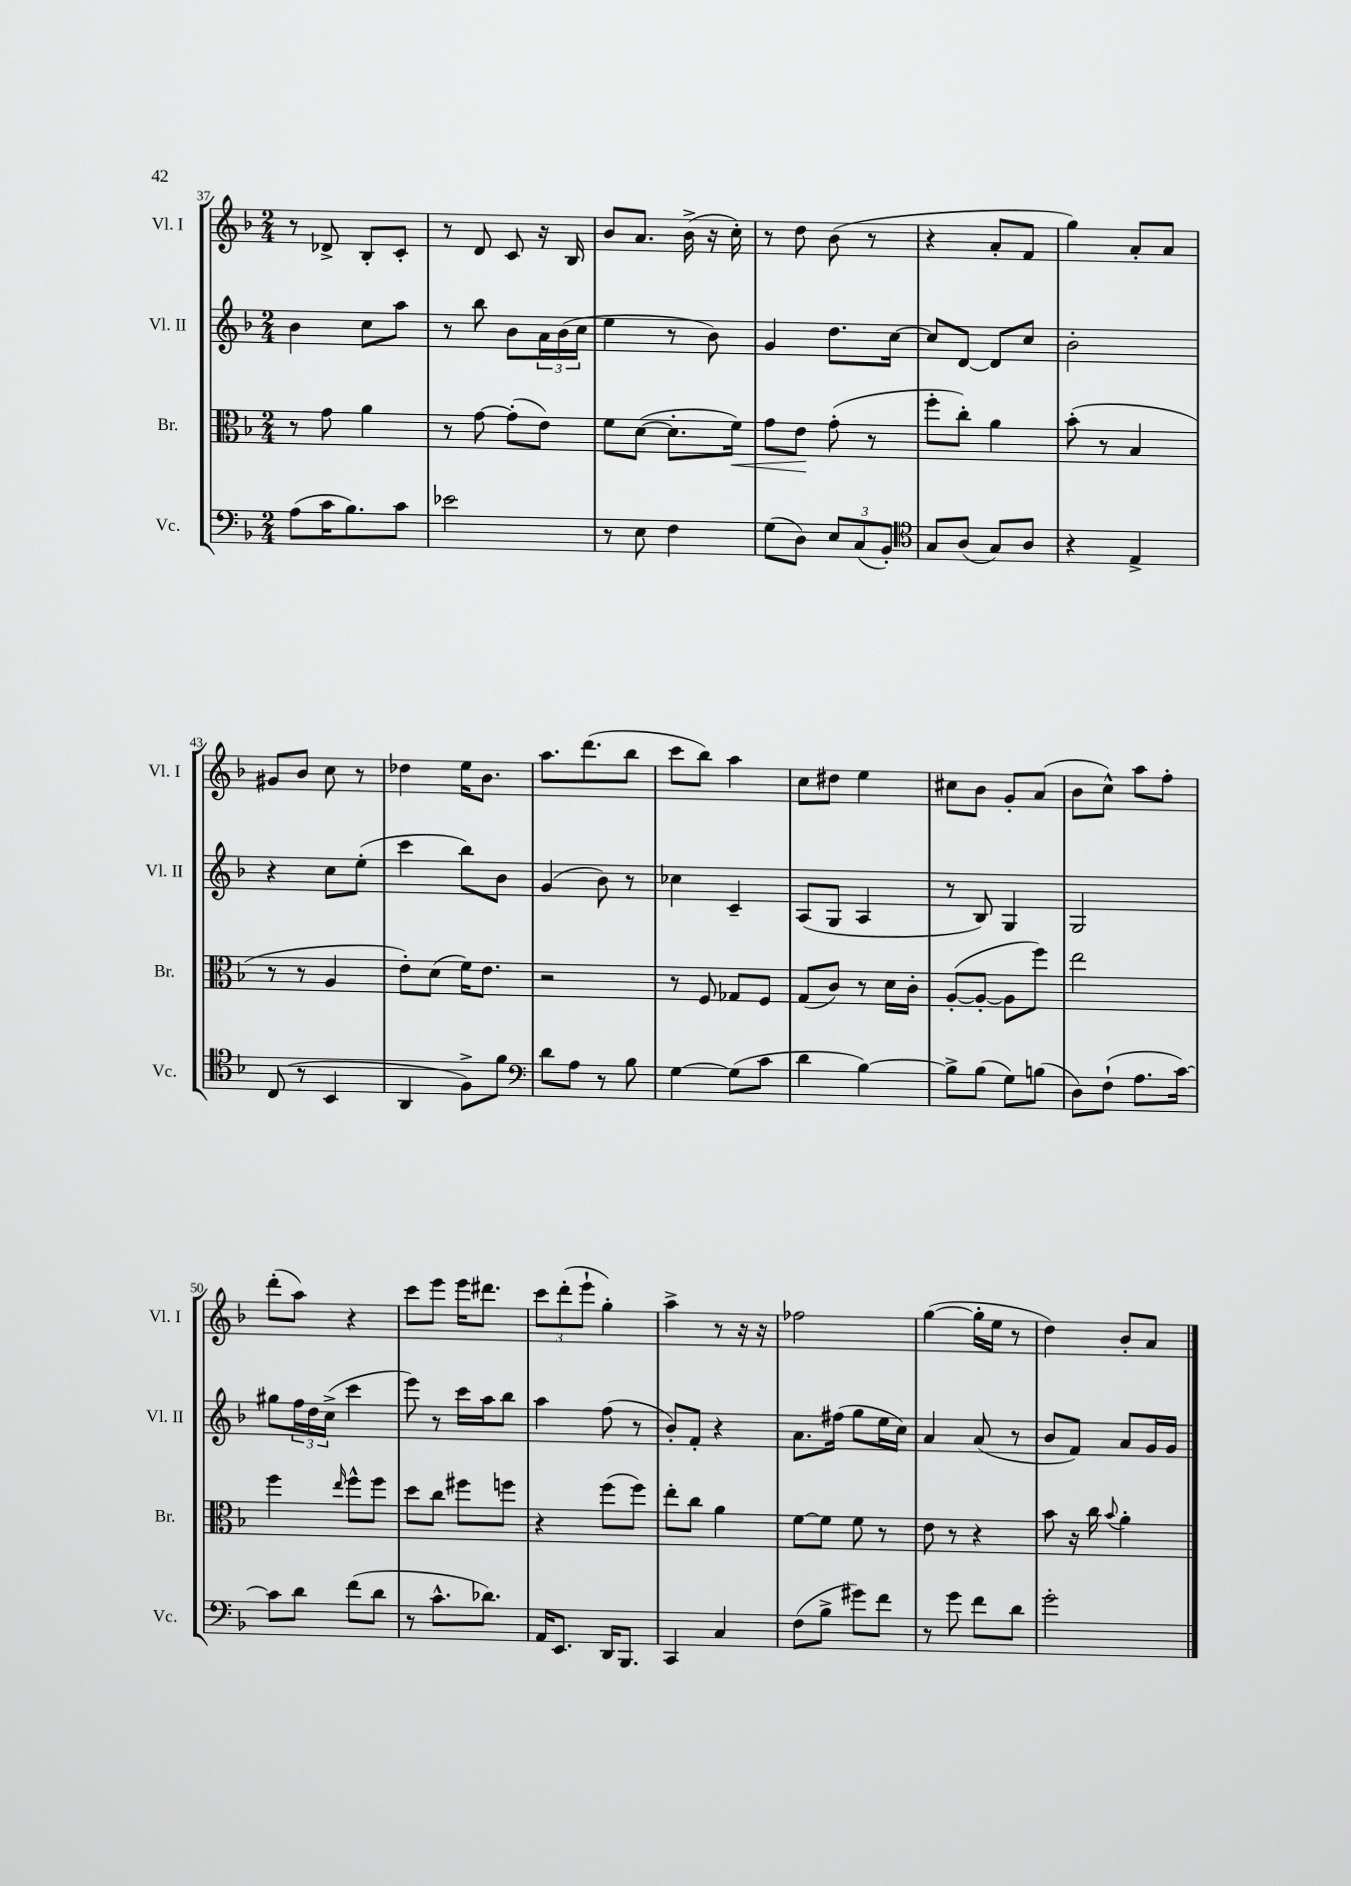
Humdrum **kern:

**kern	**kern	**dynam	**kern	**kern
*part4	*part3	*part3	*part2	*part1
*staff4	*staff3	*staff3	*staff2	*staff1
*I"Vc.	*I"Br.	*	*I"Vl. II	*I"Vl. I
*I'Vc.	*I'Br.	*	*I'Vl. II	*I'Vl. I
*clefF4	*clefC3	*	*clefG2	*clefG2
*k[b-]	*k[b-]	*	*k[b-]	*k[b-]
*M2/4	*M2/4	*	*M2/4	*M2/4
=37	=37	=37	=37	=37
(8A\L	8r	.	4b-\	8r
16c\K	8g\	.	.	8d-X^/
8.B-\)	.	.	.	.
.	4a\	.	8cc\L	8B-'/L
8c\J	.	.	8aa\J	8c'/J
=38	=38	=38	=38	=38
2e-X\	8r	.	8r	8r
.	[8g\	.	8bb-\	8d/
.	(8g'\L]	.	8b-\L	8c/
.	8e\J)	.	24a\L	16r
.	.	.	(24b-\	.
.	.	.	.	16B-/
.	.	.	24cc\JJ	.
=39	=39	=39	=39	=39
8r	8f\L	.	4ee\	8b-/L
8E\	([8d\J	.	.	8.a/J
4F\	8.d'\L]	.	8r	.
.	.	.	.	(16b-^\
.	.	.	8b-\)	16r
!	!	!LO:HP:b	!	!
.	16f\Jk)	<	.	16cc'\)
=40	=40	=40	=40	=40
(8G\L	8g\L	.	4g/	8r
8D\J)	8e\J	.	.	8dd\
12E/L	(8g'\	[	8.dd\L	(8b-\
(12C/	.	.	.	.
.	8r	.	.	8r
12BB-'/J)	.	.	.	.
.	.	.	[16cc\Jk	.
=41	=41	=41	=41	=41
*clefC4	*	*	*	*
8G/L	8ff'\L	.	8cc/L]	4r
(8A/J	8cc'\J)	.	[8d/J	.
8G/L)	4a\	.	8d/L]	8a'/L
8A/J	.	.	8cc/J	8f/J
=42	=42	=42	=42	=42
4r	(8b-'\	.	2b-'\	4gg\)
.	8r	.	.	.
4E^/	4B-/	.	.	8a'/L
.	.	.	.	8a/J
!!LO:LB:g=z
=43	=43	=43	=43	=43
(8C/	8r	.	4r	8g#X/L
8r	8r	.	.	8b-/J
4BB-/	4A/	.	8cc\L	8cc\
.	.	.	(8ee'\J	8r
=44	=44	=44	=44	=44
4AA/	8e'\L)	.	4ccc\	4dd-X\
.	(8d\J	.	.	.
8F^\L)	16f\KL)	.	8bb-\L)	16ee\KL
.	8.e\J	.	.	8.b-\J
8f\J	.	.	8b-\J	.
=45	=45	=45	=45	=45
*clefF4	*	*	*	*
8d\L	2r	.	(4g/	8.aa\L
8A\J	.	.	.	.
.	.	.	.	(8.ddd\
8r	.	.	8b-\)	.
8B-\	.	.	8r	8bb-\J
=46	=46	=46	=46	=46
[4G\	8r	.	4cc-X\	8ccc\L
.	8F/	.	.	8bb-\J)
(8G\L]	8G-X/L	.	4c~/	4aa\
8c\J	8F/J	.	.	.
=47	=47	=47	=47	=47
4d\	(8G/L	.	(8A/L	8cc\L
.	8c/J)	.	8G/J	8dd#X\J
[4B-\)	8r	.	4A/	4ee\
.	16d\LL	.	.	.
.	16c'\JJ	.	.	.
=48	=48	=48	=48	=48
8B-^\L]	([8A'/L	.	8r	8cc#X\L
(8B-\J	8A'/J_	.	8B-/)	8b-\J
8G\L)	8A\L]	.	4G/	8g'/L
(8Bn\J	8ff\J)	.	.	(8a/J
=49	=49	=49	=49	=49
8D\L)	2ee\	.	2G/	8b-\L
(8F`\J	.	.	.	8cc^^\J)
8.A\L	.	.	.	8aa\L
.	.	.	.	8ff'\J
[16c\Jk)	.	.	.	.
!!LO:LB:g=z
=50	=50	=50	=50	=50
8c\L]	4ff\	.	8gg#X\L	(8ddd'\L
8d\J	.	.	24ff\L	8aa\J)
.	.	.	24dd\	.
.	.	.	(24cc^\JJ	.
.	16qqee/	.	.	.
(8f\L	8ff^^\L	.	4ccc\	4r
8d\J	8ff\J	.	.	.
=51	=51	=51	=51	=51
8r	8dd\L	.	8eee\)	8ccc\L
8.c^^\L	8cc\J	.	8r	8eee\J
.	8ff#X\L	.	16ccc\LL	16eee\KL
8.d-X\J)	.	.	16aa\J	8.ddd#X\J
.	8ffn\J	.	8bb-\J	.
=52	=52	=52	=52	=52
16AA/KL	4r	.	4aa\	12ccc\L
8.EE/J	.	.	.	.
.	.	.	.	(12ddd'\
.	.	.	.	12eee`\J
16DD/KL	(8ff\L	.	(8ff\	4gg'\)
8.BBB-/J	.	.	.	.
.	8ff\J)	.	8r	.
=53	=53	=53	=53	=53
4CC/	8ee'\L	.	8b-'/L)	4aa^\
.	8cc\J	.	8f'/J	.
4C/	4a\	.	4r	8r
.	.	.	.	16r
.	.	.	.	16r
=54	=54	=54	=54	=54
(8F\L	[8f\L	.	8.a\L	2ff-X\
8B-^\J	8f\J]	.	.	.
.	.	.	(16ff#X\Jk	.
8g#X\L)	8f\	.	8gg\L	.
8f\J	8r	.	16ee\L	.
.	.	.	16cc\JJ)	.
=55	=55	=55	=55	=55
8r	8e\	.	4a/	([4gg\
8g\	8r	.	.	.
8f\L	4r	.	(8a/	16gg'\LL]
.	.	.	.	16ee\JJ
8d\J	.	.	8r	8r
=56	=56	=56	=56	=56
2g'\	8b-\	.	8b-/L	4dd\)
.	16r	.	8f/J)	.
.	16cc\	.	.	.
.	8qqb-/	.	.	.
.	4a'\	.	8a/L	8b-'/L
.	.	.	16g/L	8a/J
.	.	.	16g/JJ	.
==	==	==	==	==
*-	*-	*-	*-	*-
